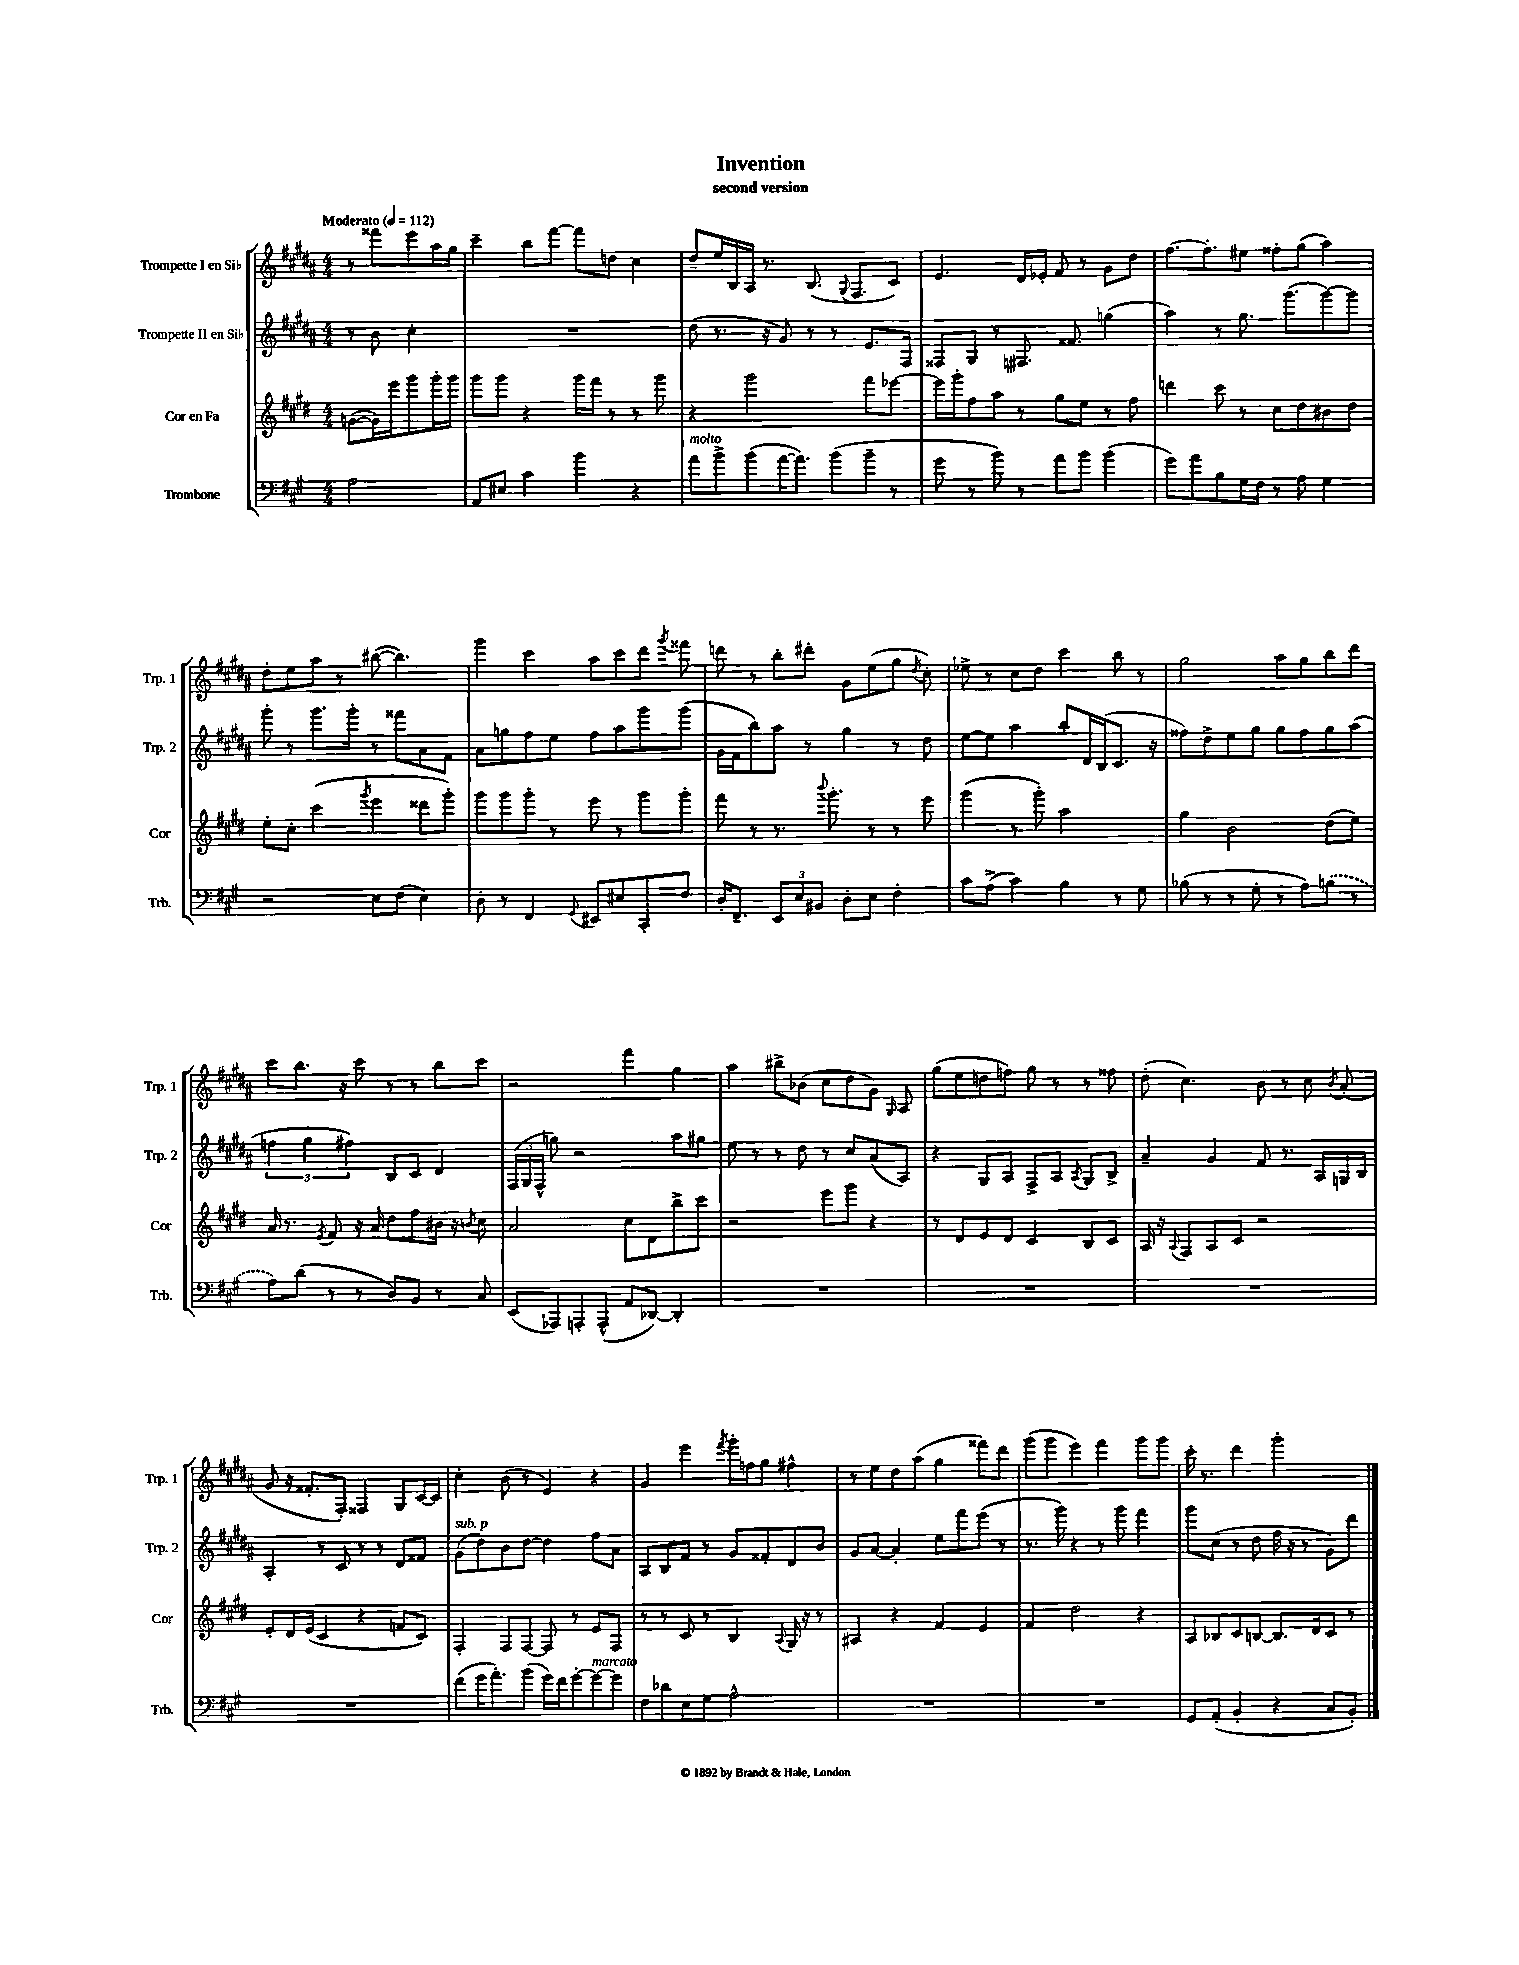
\header { title = "Invention" subtitle = "second version" }
<<
\new StaffGroup <<
\new Staff = "s0" \with { instrumentName = "Trompette I en Sib" shortInstrumentName = "Trp. 1" } {
    \clef treble \key b \major \numericTimeSignature \time 4/4 \partial 2 \tempo "Moderato" 4 = 112
    \autoBeamOff r8 fisis'''8[ e'''8 ais''16 gis''16] |
    cis'''4-- b''8[ fis'''8]~ fis'''8[ d''8] cis''4 |
    dis''8[-- e''16 b16 ais16] r8. b8.( \appoggiatura { gis8 } fis8.[ cis'8]) |
    e'4. dis'16[ ees'16]-. fis'8 r8 gis'8[ dis''8] |
    fis''8.[~ fis''8.-. eis''8] fisis''8[-. gis''8]( ais''4) |
    dis''8[-. e''8 ais''8] r8 bis''8~( bis''4.) |
    gis'''4 cis'''4 ais''8[ cis'''8 dis'''8] \acciaccatura { gis'''8 } fisis'''8 |
    d'''8 r8 b''8[-. dis'''8]-. gis'8[ e''8( gis''8] \acciaccatura { dis''8 } cis''8-.) |
    ees''8-> r8 cis''8[ dis''8] cis'''4 b''8 r8 |
    gis''2 ais''8[ gis''8 b''8 dis'''8] |
    cis'''8[ b''8.] r16 cis'''8 r8 r8 b''8[ cis'''8] |
    r2 fis'''4 gis''4 |
    ais''4 bis''8[-> bes'8]( cis''8[ dis''8 gis'8]) \grace { gis16 } ais8 |
    gis''8[( e''8 d''8 f''8]) gis''8 r8 r8 fisis''8 |
    dis''8-.( cis''4.) b'8 r8 cis''8 \acciaccatura { b'8 } ais'8-.( |
    gis'8 r16 fisis'8.[-. fis8]-.) fisis4 gis8[ cis'16~ cis'16] |
    cis''4-. b'8( r8 e'4) r4 |
    gis'4 e'''4 \acciaccatura { fis'''8 } gis'''16[-. f''16 gis''8] fis''4-^ |
    r8 e''8[ dis''8 ais''8]( gis''4 fisis'''8[) dis'''8] |
    gis'''8[( gis'''8] e'''4) fis'''4 gis'''8[ gis'''8] |
    cis'''16-. r8. dis'''4 gis'''2-. \bar "|." |
}
\new Staff = "s1" \with { instrumentName = "Trompette II en Sib" shortInstrumentName = "Trp. 2" } {
    \clef treble \key b \major \numericTimeSignature \time 4/4 \partial 2
    \autoBeamOff r8 b'8 cis''4-. |
    R1 |
    dis''8( r8. r16 gis'8) r8 r8 e'8.[ fis16] |
    fisis8[ gis8] r8 fis8. fisis'8. g''4( |
    ais''4) r8 gis''8. gis'''8.[( gis'''8~) gis'''8] |
    gis'''8-. r8 gis'''8.[ gis'''16]-. r8 fisis'''8[ ais'8 fis'8] |
    ais'8[ g''8 fis''8 e''8] fis''8[ ais''8 gis'''8 gis'''8]( |
    gis'16[ fis'16 b''8) ais''8] r8 gis''4 r8 dis''8 |
    e''8[~ e''8] ais''4 b''8[-. dis'16 b16( cis'8.] r16 |
    fisis''8[) dis''8-> e''8 gis''8] gis''8[ fisis''8 gis''8 ais''8]( |
    \tuplet 3/2 { f''4 gis''4 fis''4) } b8[ cis'8] dis'4 |
    \tuplet 3/2 { fis16[( gis16 fis16]-^ } g''8) r2 ais''8[ gis''8] |
    e''8 r8 r8 dis''8 r8 cis''8[ ais'8( ais8]) |
    r4 gis8[ ais8] fis8[-> ais8] \acciaccatura { ais8 } gis8[ b8]-> |
    ais'4-- gis'4 fis'8 r8. ais16[ g16 b16] |
    ais4-. r8 cis'8 r8 r8 dis'8[ fisis'8] |
    gis'8[^\markup { \italic "sub. p" }( dis''8) b'8 dis''8]~ dis''4 fis''8[ ais'8] |
    ais8[ b8 fis'8] r8 gis'8[ fisis'8-. dis'8 b'8] |
    gis'8[ ais'8]~ ais'4-. e''8[ fis'''8 e'''8]( r8 |
    r8. gis'''16) r4 r8 gis'''8 fis'''4 |
    gis'''8[ cis''8]( r8 dis''8 fis''16 r16 r8 gis'8[) dis'''8] \bar "|." |
}
\new Staff = "s2" \with { instrumentName = "Cor en Fa" shortInstrumentName = "Cor" } {
    \clef treble \key e \major \numericTimeSignature \time 4/4 \partial 2
    \autoBeamOff g'8[~( g'16) e'''16 gis'''8 gis'''16-. gis'''16] |
    gis'''8[ gis'''8] r4 gis'''16[ fis'''16] r8 r8 gis'''8 |
    r4 gis'''2 fis'''8[ ees'''8]~ |
    ees'''16[ gis'''16-. fis''8 a''8] r8 gis''8[ e''8] r8 fis''8 |
    d'''4 cis'''8 r8 cis''8[ dis''8 bis'8 dis''8] |
    e''8[-. cis''8]-. cis'''4( \acciaccatura { gis'''8 } e'''4 disis'''8[ gis'''8]-.) |
    gis'''8[ gis'''8 gis'''8]-. r8 e'''8 r8 gis'''8[ gis'''8]-. |
    fis'''8 r8 r8. \appoggiatura { b'''8 } gis'''8.-. r8 r8 e'''8 |
    gis'''4( r8 gis'''8-.) a''2 |
    gis''4 b'2 dis''8[( e''8]) |
    a'16 r8. \acciaccatura { e'8 } fis'8 r16 a'16 dis''8[ fis''8 bis'16] r16 \acciaccatura { b'8 } cis''8 |
    a'2 cis''8[ dis'8 b''8-> cis'''8] |
    r2 e'''8[ gis'''8] r4 |
    r8 dis'8[ e'8 dis'8] cis'4 b8[ cis'8] |
    a16 r16 \appoggiatura { a8 } fis8[ a8 cis'8] r2 |
    e'8[-. dis'16 e'16]( cis'4 r4 f'8[ cis'8]) |
    fis4-. fis8[ fis8]~ fis8 r8 e'8[ fis8] |
    r8 r8 cis'8 r8 b4 \appoggiatura { a8 } gis16 r16 r8 |
    ais4 r4 fis'4 e'4 |
    fis'4 dis''2 r4 |
    a8[ bes8 cis'8 b8]~ b8.[ dis'16 cis'8] r8 \bar "|." |
}
\new Staff = "s3" \with { instrumentName = "Trombone" shortInstrumentName = "Trb." } {
    \clef bass \key a \major \numericTimeSignature \time 4/4 \partial 2
    \autoBeamOff a2 |
    a,8[ eis8] cis'4 b'4 r4 |
    a'8[^\markup { \italic "molto" } b'8-> b'8( a'16~ a'8.]) b'8[( b'8]-- r8 |
    gis'8 r8 b'8) r8 a'8[ b'8] b'4( |
    gis'8[) a'8 b8 gis16 fis16] r8 a8 gis4 |
    r2 e8[ fis8]( e4) |
    d8-. r8 fis,4 \appoggiatura { gis,8 } eis,8[ eis8 cis,8-. fis8] |
    d16[-. fis,8.]-- \tuplet 3/2 { e,8[ e8 bis,8] } d8[-. e8] fis4-. |
    cis'8[ a8]->( cis'4) b4 r8 gis8 |
    bes8( r8 r8 gis8-. r8 a8[) \once \slurDashed b8]( r8 |
    a8[) d'8]( r8 r8 d8[) b,8] r8 cis8 |
    e,8[( aes,,8) a,,8-. a,,8]-^( a,8[ des,8]~) des,4-. |
    R1 |
    R1 |
    R1 |
    R1 |
    fis'8[( gis'16 a'8.-.) b'8]( gis'16[) fis'16 gis'8~-. gis'8~^\markup { \italic "marcato" } gis'8] |
    fis8[ des'8 e8 gis8] a2-^ |
    R1 |
    R1 |
    gis,8[ a,8]-.( b,4-. r4 cis8[ b,8]-.) \bar "|." |
}
>>
>>
\layout { \context { \Score \remove "Bar_number_engraver" } }
